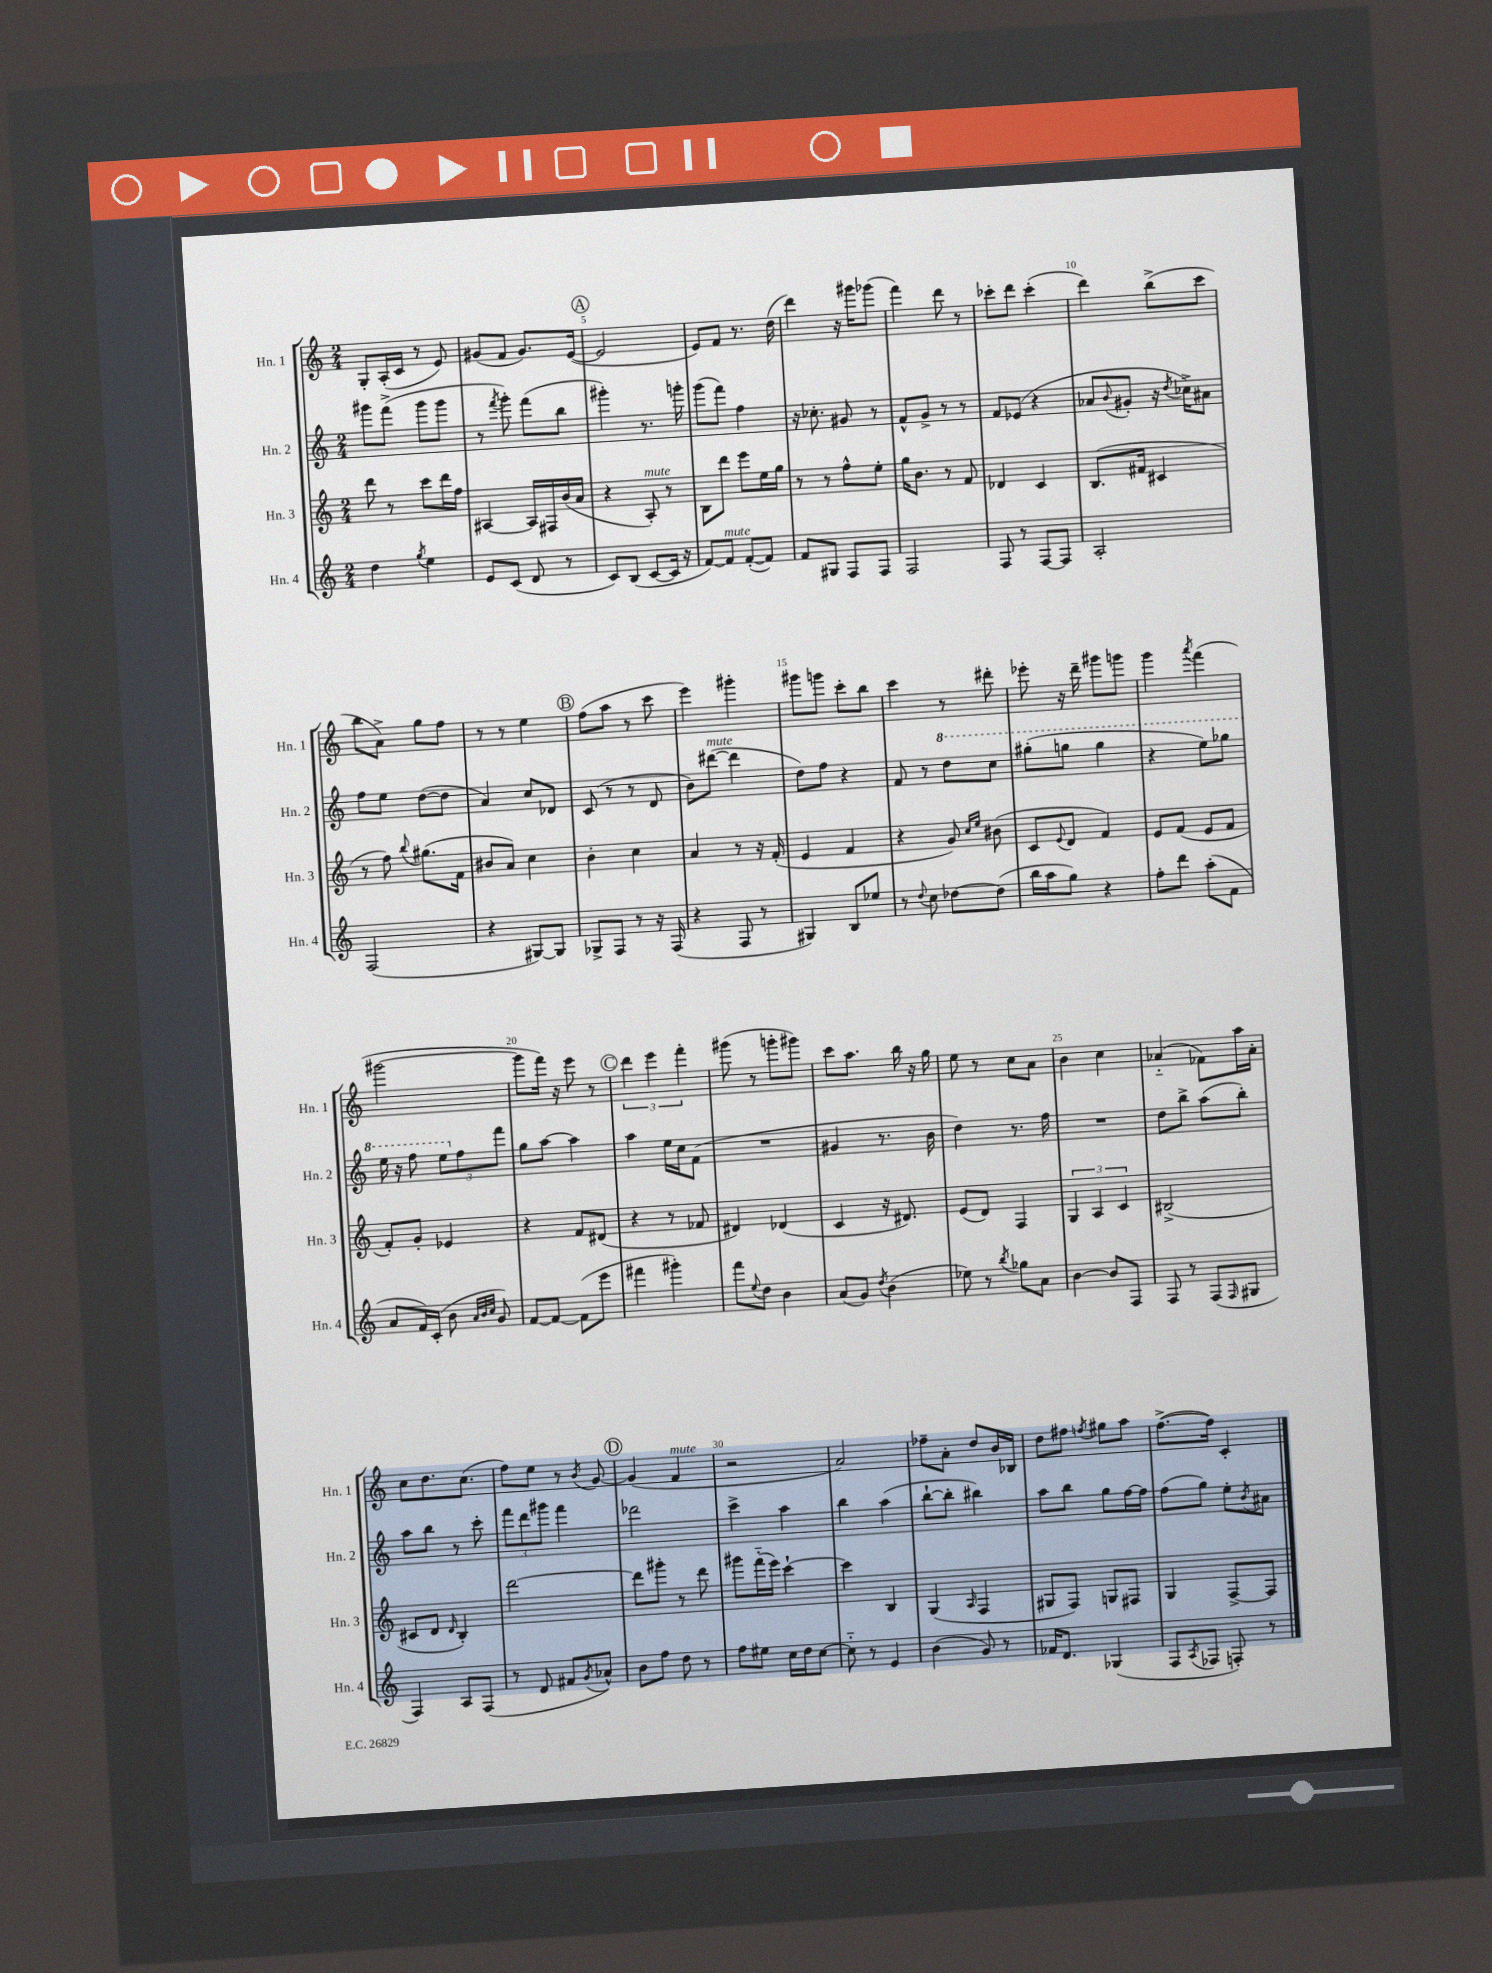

**kern	**kern	**kern	**kern
*staff4	*staff3	*staff2	*staff1
*clefG2	*clefG2	*clefG2	*clefG2
*k[]	*k[]	*k[]	*k[]
*M2/4	*M2/4	*M2/4	*M2/4
4dd	8ddd	8ggg#	8G'
.	8r	(8fff^	(16A'
.	.	.	16c
8qgg	.	.	.
4ee	8ccc	8ggg#	8r
.	16ddd	8ggg#	8e)
.	16ff	.	.
=	=	=	=
8e	[4A#	8r	(8g#
.	.	8qfff	.
(8c	.	8ggg')	8f
8d	16A#]	(8fff	8.g#)
.	16F#	.	.
8r	(16b	8bb	.
.	16a	.	([16e
=	=	=	=
8c)	4r	4ggg#')	2e]
(8B	.	.	.
[8c	8A')	8.r	.
16c]	8r	.	.
16r	.	16ggg'	.
=	=	=	=
[8f)	8B	(8ggg	8e)
8f]	8ddd	8fff)	8f
([8f'	8eee	4ff	8.r
8f])	16ee	.	.
.	16gg	.	(16dd
=	=	=	=
8f	8r	16r	4ddd)
.	.	8.cc-'	.
8G#	8r	.	.
8F	8ff^^	8g#	16r
.	.	.	16ggg#
8F	8ee'	8r	(8ggg-
=	=	=	=
2F	16gg	8f^^	4fff)
.	8.b	.	.
.	.	8g^	.
.	8r	8r	8ddd
.	8f	8r	8r
=	=	=	=
8F	4d-	8f	8ccc-'
8r	.	(8e-	8ddd
[8F	4c	4r	(4ccc-'
8F]	.	.	.
=	=	=	=
2A'	(8.B	8a-	4ddd)
.	.	8qqb	.
.	.	8g#'	.
.	16f#	.	.
.	4c#	16r	(8bb^
.	.	8qdd	.
.	.	16cc-^)	.
.	.	8a#	8ccc
=	=	=	=
(2F	8r	8ff	8bb
.	8ff)	8ee	8a^)
.	8qqbb	.	.
.	(8.gg#	([8dd	8gg
.	.	8dd]	8ff
.	16f	.	.
=	=	=	=
4r	8b#	4a)	8r
.	8a)	.	8r
[8G#)	4cc	8cc	4ee
8G#]	.	8d-	.
=	=	=	=
8G-^	4b'	(8c	(8ff
8F	.	8r	8aa
8r	4cc	8r	8r
16r	.	8d	8ccc
(16F	.	.	.
=	=	=	=
4r	4a	8b)	4eee)
.	.	([8ddd#	.
8F	8r	4ddd#]	4ggg#'
8r	16r	.	.
.	(16f'	.	.
=	=	=	=
4G#)	4e	8dd)	8ggg#
.	.	8ff	8ggg
8B	4f	4r	8ccc'
8ee-	.	.	8bb
=	=	=	=
8r	4r	8f	4ccc
8qqdd	.	.	.
8cc	.	8r	.
[8dd-	8g)	8ddd	8r
.	16qqcc	.	.
.	16qqee	.	.
(8dd-]	(8b#	8ccc	8ddd#'
=	=	=	=
16bb	8c	(8ggg#'	8eee-'
16aa	.	.	.
.	8qqe	.	.
8gg)	8d	8ggg	16r
.	.	.	16ddd~
4r	4f)	4ggg	8ggg#
.	.	.	8ggg
=	=	=	=
8ff'	8e	4r	4ggg
8ddd	(8f	.	.
.	.	.	8qaaa
(8aa'	8e	8eee)	(4fff
8f	8f	8ggg-	.
=	=	=	=
8a	8f')	16eee	[2ggg#
.	.	16r	.
16f)	8g'	8fff	.
(16c'	.	.	.
8b	4e-	12eee	.
.	.	12ff	.
32qqa	.	.	.
32qqb	.	.	.
32qqcc	.	.	.
8g)	.	.	.
.	.	12fff	.
=	=	=	=
[8f	4r	8gg	8ggg#]
8f_	.	[8aa	16fff)
.	.	.	16r
(8f]	8f	4aa]	8eee
8eee	(8d#	.	8r
=	=	=	=
4fff#	4r	4aa	6ddd
.	.	.	6eee
4ggg#')	8r	16ee	.
.	.	16cc	.
.	.	.	6fff'
.	8f-	(8f	.
=	=	=	=
8fff	4d#)	2r	(8ggg#
8qqee	.	.	.
8dd	.	.	8r
4b	(4d-	.	8ggg'
.	.	.	8ggg#)
=	=	=	=
(8a	4c	4g#	8ccc
8g)	.	.	8.aa
8qdd	.	.	.
(4b	16r	8.r	.
.	8.d#)	.	16bb
.	.	.	16r
.	.	16b	16gg
=	=	=	=
8ee-)	(8e	4dd)	8ee
8r	8d)	.	8r
8qbb	.	.	.
8gg-	4F	8.r	8cc
8a	.	.	8a
.	.	16ff	.
=	=	=	=
[4b	6G	2r	4b
.	6A	.	.
8b]	.	.	4cc
.	6c	.	.
8F	.	.	.
=	=	=	=
8F	(2B#^	8dd	(4a-'~
8r	.	8bb^	.
(8F	.	(8aa	8f-)
16qqF	.	.	.
8G#	.	8bb')	16aa
.	.	.	16a-'
=	=	=	=
4F)	8c#	8aa	8cc
.	8d	8bb	8.dd
.	16qqd	.	.
8A	4B')	8r	.
.	.	.	(8.cc
(8F	.	8ccc'	.
=	=	=	=
8r	[2ddd	12fff	8ff)
.	.	12ddd	.
8d	.	.	8ee
.	.	12ggg#	.
8f#	.	4fff	8r
8qg	.	.	8qb
8a-^^)	.	.	[8g
=	=	=	=
8b	8ddd]	2ddd-	(4g]
8ff	8ggg#'	.	.
8dd	8r	.	4f
8r	8ddd	.	.
=	=	=	=
8ff	8ggg#	4ccc^	2r
8ee#	(16fff'~	.	.
.	16eee)	.	.
16cc	[4ccc`	4aa	.
16dd	.	.	.
[8cc	.	.	.
=	=	=	=
8cc'~]	4ccc]	4bb	2a)
8r	.	.	.
4e	4B	(4aa	.
=	=	=	=
(4b	(4G	[8bb`	8ff-~
.	.	8bb']	8a'
.	16qqA	.	.
8g)	4F	4bb#)	8dd
8r	.	.	16b
.	.	.	16B-
=	=	=	=
16f-	8G#	8aa	8dd
8.d	.	.	.
.	8F)	8bb	8ff#
.	.	.	8qff
(4G-	8G	8gg	8gg#
.	8F#	[16ff	8aa
.	.	16ff]	.
=	=	=	=
8F	4G	(8ff	([8.ff^
8qA	.	.	.
8F-	.	8gg)	.
.	.	.	16ff])
8F')	[8F^	8ee'	4c'
.	.	8qb	.
8r	8F]	8a#	.
==	==	==	==
*-	*-	*-	*-
